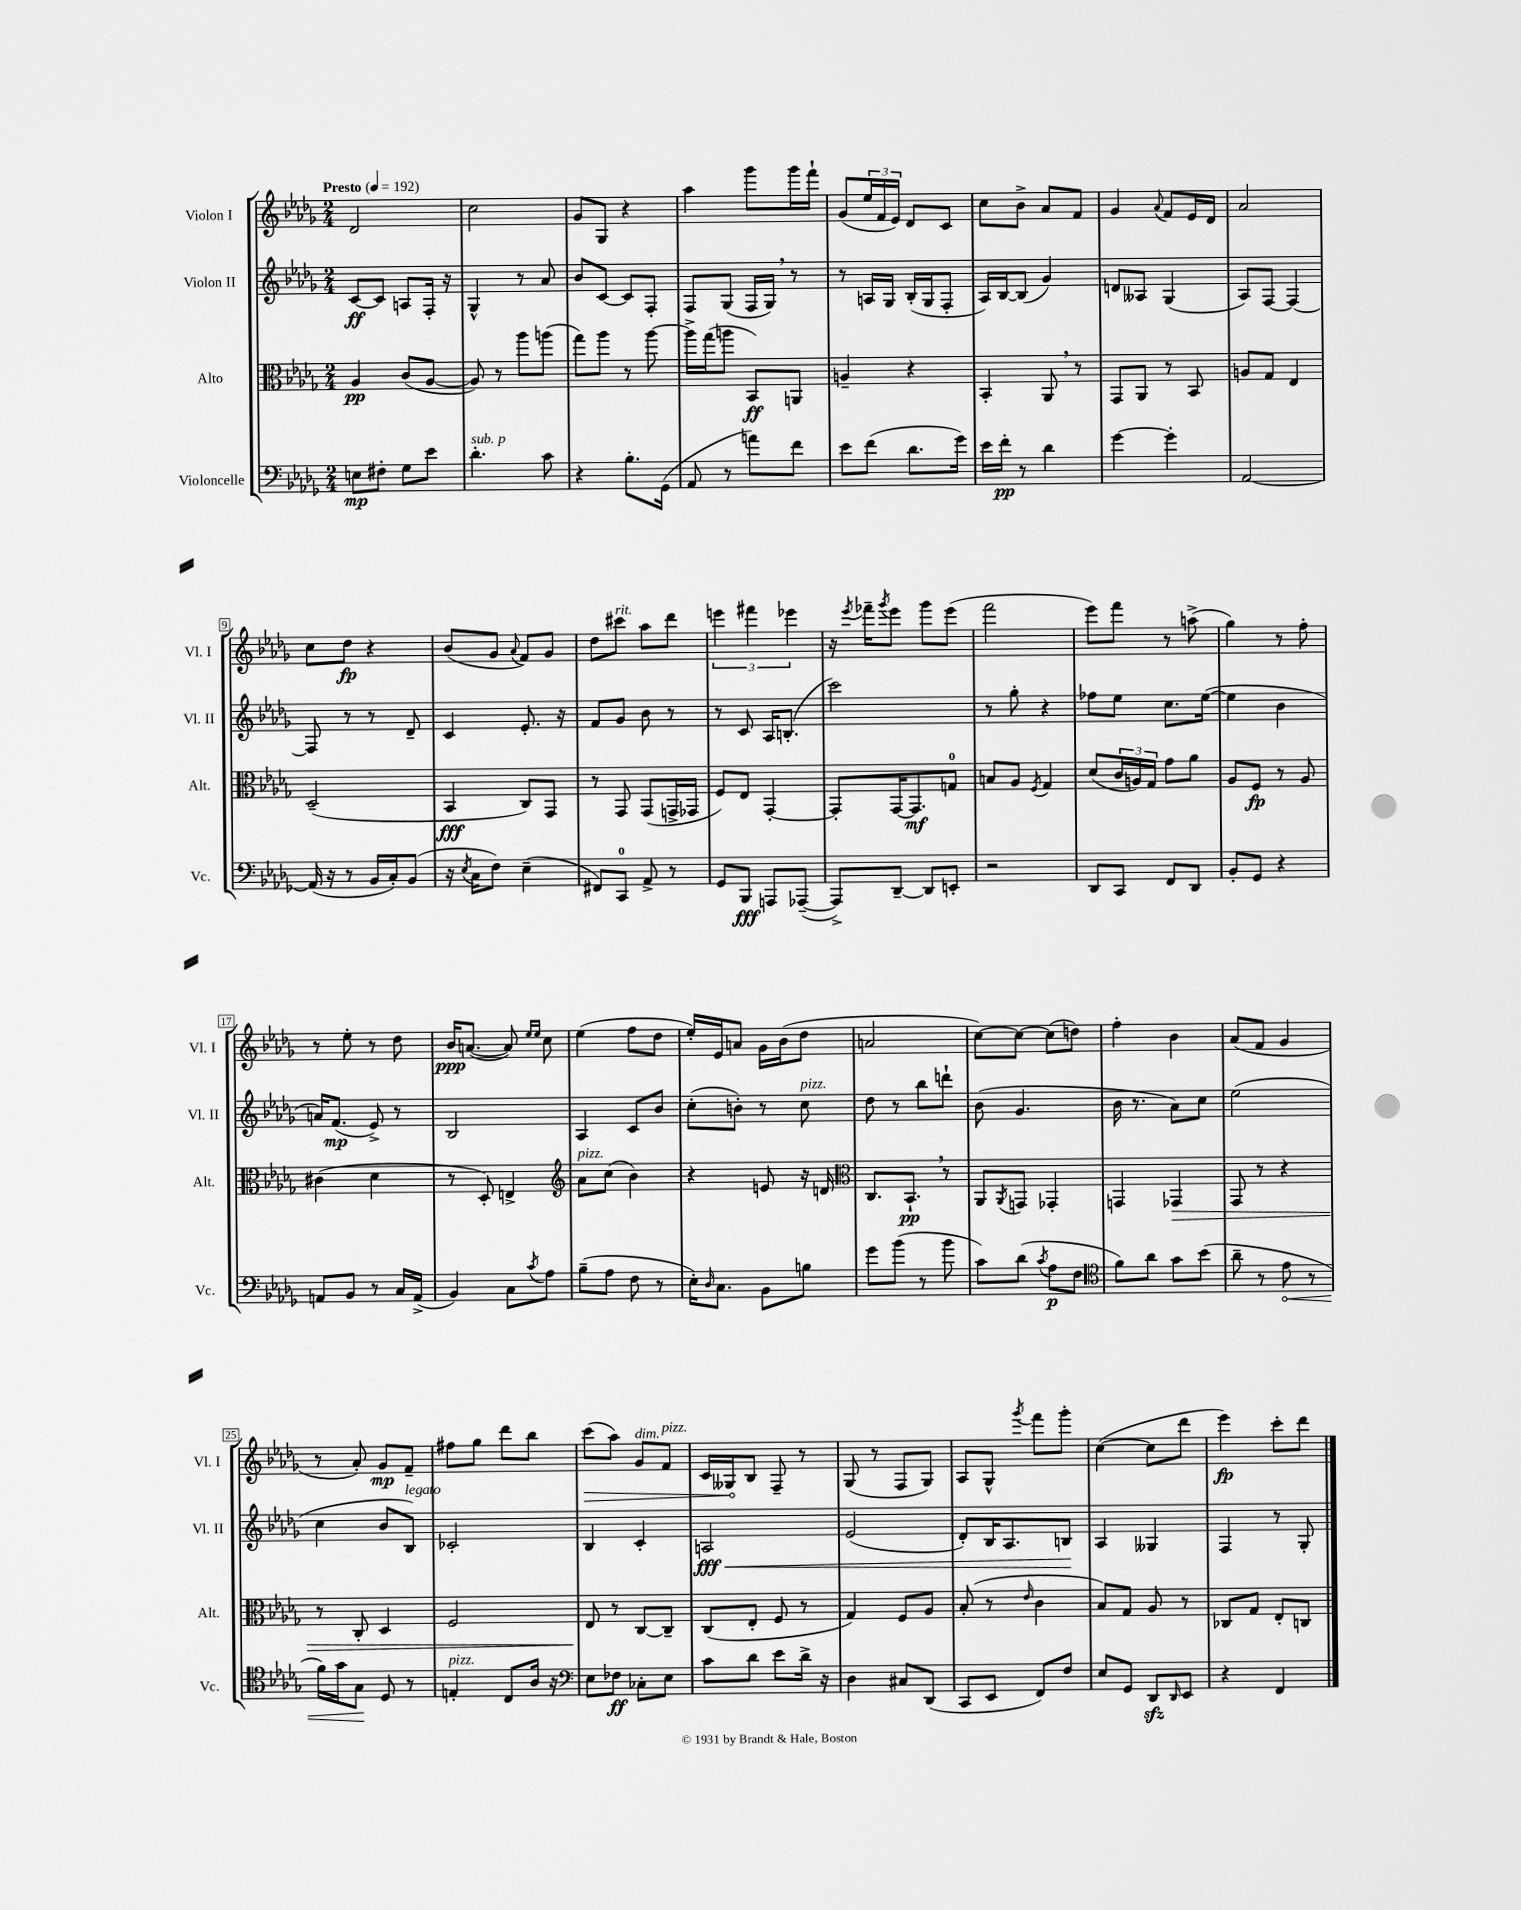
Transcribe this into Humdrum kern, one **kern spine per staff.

**kern	**dynam	**kern	**dynam	**kern	**dynam	**kern	**dynam
*part4	*part4	*part3	*part3	*part2	*part2	*part1	*part1
*staff4	*staff4	*staff3	*staff3	*staff2	*staff2	*staff1	*staff1
*I"Violoncelle	*	*I"Alto	*	*I"Violon II	*	*I"Violon I	*
*I'Vc.	*	*I'Alt.	*	*I'Vl. II	*	*I'Vl. I	*
*clefF4	*	*clefC3	*	*clefG2	*	*clefG2	*
*k[b-e-a-d-g-]	*	*k[b-e-a-d-g-]	*	*k[b-e-a-d-g-]	*	*k[b-e-a-d-g-]	*
*M2/4	*	*M2/4	*	*M2/4	*	*M2/4	*
*MM192	*	*MM192	*	*MM192	*	*MM192	*
=1	=1	=1	=1	=1	=1	=1	=1
!	!	!	!	!	!	!LO:TX:a:B:t=Presto	!
8En\L	mp	4A-/	pp	[8c/L	ff	2d-/	.
8F#X'\J	.	.	.	8c/J]	.	.	.
8G-\L	.	(8c/L	.	8An/L	.	.	.
8e-\J	.	[8A-/J	.	16F'/Jk	.	.	.
.	.	.	.	16r	.	.	.
=2	=2	=2	=2	=2	=2	=2	=2
!LO:TX:a:i:t=sub. p	!	!	!	!	!	!	!
4.d-'\	.	8A-/])	.	4G-^^/	.	2cc\	.
.	.	8r	.	.	.	.	.
.	.	8aa-\L	.	8r	.	.	.
8c\	.	(8aan\J	.	8a-/	.	.	.
=3	=3	=3	=3	=3	=3	=3	=3
4r	.	8gg-\L)	.	8b-/L	.	8g-/L	.
.	.	8aa-\J	.	[8c/J	.	8G-/J	.
8.B-'\L	.	8r	.	8c/L]	.	4r	.
.	.	[8aa-\	.	8F'/J	.	.	.
(16GG-\Jk	.	.	.	.	.	.	.
=4	=4	=4	=4	=4	=4	=4	=4
8AA-/	.	16aa-^\LL]	.	8F/L	.	4aa-\	.
.	.	(16gg-\J	.	.	.	.	.
8r	.	8aan\J	.	(8G-/J	.	.	.
8an\L)	.	8BB-/L)	ff	16F/LL	.	8ggg-\L	.
.	.	.	.	16G-,/JJ)	.	.	.
8f\J	.	8AAn/J	.	8r	.	16ggg-\L	.
.	.	.	.	.	.	16fff`\JJ	.
=5	=5	=5	=5	=5	=5	=5	=5
8e-\L	.	4An~/	.	8r	.	(8g-/L	.
(8f\J	.	.	.	16An/LL	.	24ee-/L	.
.	.	.	.	.	.	24f/	.
.	.	.	.	16G-/JJ	.	.	.
.	.	.	.	.	.	24e-/JJ)	.
8.d-\L	.	4r	.	(16B-'/LL	.	8d-/L	.
.	.	.	.	16G-/J	.	.	.
.	.	.	.	8F'/J	.	8c/J	.
16g-\Jk)	.	.	.	.	.	.	.
=6	=6	=6	=6	=6	=6	=6	=6
16e-\LL	.	4BB-'/	.	16A-/LL)	.	8cc\L	.
16f'\JJ	pp	.	.	[16B-/J	.	.	.
8r	.	.	.	(8B-/J]	.	8b-^\J	.
4d-\	.	8AA-,/	.	4g-/)	.	8a-/L	.
.	.	8r	.	.	.	8f/J	.
=7	=7	=7	=7	=7	=7	=7	=7
[4g-\	.	8GG-/L	.	8dn/L	.	4g-/	.
.	.	8AA-/J	.	8A--X/J	.	.	.
.	.	.	.	.	.	8qqa-/	.
4g-'\]	.	8r	.	(4G-/	.	8f/L	.
.	.	8BB-/	.	.	.	16e-/L	.
.	.	.	.	.	.	16d-/JJ	.
=8	=8	=8	=8	=8	=8	=8	=8
[2AA-/	.	8An/L	.	8A-/L)	.	2a-/	.
.	.	8G-/J	.	[8F/J	.	.	.
.	.	4E-/	.	4F/_	.	.	.
!!LO:LB:g=z
=9	=9	=9	=9	=9	=9	=9	=9
(16AA-/]	.	(2D-~/	.	8F/]	.	8cc\L	.
16r	.	.	.	.	.	.	.
8r	.	.	.	8r	.	8dd-\J	fp
16BB-/LL	.	.	.	8r	.	4r	.
16C'/J)	.	.	.	.	.	.	.
(8BB-/J	.	.	.	8d-~/	.	.	.
=10	=10	=10	=10	=10	=10	=10	=10
16r	.	4BB-/	fff	4c/	.	(8b-/L	.
8qE-/	.	.	.	.	.	.	.
16C\KL	.	.	.	.	.	.	.
8F\J)	.	.	.	.	.	8g-/J	.
.	.	.	.	.	.	8qqa-/	.
(4E-~\	.	8C/L)	.	8.e-'/	.	8f/L)	.
.	.	8GG-/J	.	.	.	8g-/J	.
.	.	.	.	16r	.	.	.
=11	=11	=11	=11	=11	=11	=11	=11
8FF#X/L)	.	8r	.	8f/L	.	8dd-\L	.
!	!	!	!	!	!	!LO:TX:a:i:t=rit.	!
8CC/J	.	8GG-/	.	8g-/J	.	8ccc#X\J	.
8AA-^/	.	(8GG-/L	.	8b-\	.	8aa-\L	.
8r	.	16GGn^/L	.	8r	.	8ddd-\J	.
.	.	16GG-X/JJ	.	.	.	.	.
=12	=12	=12	=12	=12	=12	=12	=12
8GG-/L	.	8F/L)	.	8r	.	6eeen\	.
8BBB-/J	fff	8E-/J	.	8c/	.	.	.
.	.	.	.	.	.	6fff#X\	.
8AAAn/L	.	[4GG-'/	.	16A-/KL	.	.	.
.	.	.	.	(8.Bn'/J	.	.	.
.	.	.	.	.	.	6eee-X\	.
([8AAA-X~/J	.	.	.	.	.	.	.
=13	=13	=13	=13	=13	=13	=13	=13
8AAA-^/L])	.	8GG-'/L]	.	2ccc\)	.	16r	.
.	.	.	.	.	.	8qeee-/	.
.	.	.	.	.	.	16fff-X~\KL	.
.	.	.	.	.	.	8qggg-/	.
[8DD-~/J	.	[16GG-/K	.	.	.	8eee-\J	.
.	.	8.GG-/]	mf	.	.	.	.
8DD-/L]	.	.	.	.	.	8ggg-\L	.
8EEn'/J	.	8Gn/J	.	.	.	(8eee-\J	.
=14	=14	=14	=14	=14	=14	=14	=14
2r	.	8Bn/L	.	8r	.	2fff\	.
.	.	8A-/J	.	8gg-'\	.	.	.
.	.	8qF/	.	.	.	.	.
.	.	4G-/	.	4r	.	.	.
=15	=15	=15	=15	=15	=15	=15	=15
8DD-/L	.	(8d-/L	.	8ff-X\L	.	8eee-\L)	.
8CC/J	.	24c/L	.	8ee-\J	.	8fff\J	.
.	.	24An/)	.	.	.	.	.
.	.	24G-/JJ	.	.	.	.	.
8FF/L	.	8g-\L	.	8.cc\L	.	8r	.
8DD-/J	.	8a-\J	.	.	.	(8aan^\	.
.	.	.	.	([16ee-\Jk	.	.	.
=16	=16	=16	=16	=16	=16	=16	=16
8BB-'/L	.	8A-/L	.	4ee-\]	.	4gg-\)	.
8GG-/J	.	8F/J	fp	.	.	.	.
4r	.	8r	.	4b-\	.	8r	.
.	.	8A-/	.	.	.	8ff'\	.
!!LO:LB:g=z
=17	=17	=17	=17	=17	=17	=17	=17
8AAn/L	.	(4c#X\	.	16an/KL)	.	8r	.
.	.	.	.	(8.f/J	mp	.	.
8BB-/J	.	.	.	.	.	8ee-'\	.
8r	.	4d-\	.	8e-^/)	.	8r	.
16C/LL	.	.	.	8r	.	8dd-\	.
(16AA^/JJ	.	.	.	.	.	.	.
=18	=18	=18	=18	=18	=18	=18	=18
4BB-/)	.	8r	.	2B-/	.	16b-/KL	ppp
.	.	.	.	.	.	([8.an/J	.
.	.	8D-'/)	.	.	.	.	.
8C\L	.	4En^/	.	.	.	8a/])	.
.	.	.	.	.	.	16qqee-/LL	.
8qc/	.	.	.	.	.	16qqee-/JJ	.
8A-\J	.	.	.	.	.	8cc\	.
=19	=19	=19	=19	=19	=19	=19	=19
*	*	*clefG2	*	*	*	*	*
!	!	!LO:TX:a:i:t=pizz.	!	!	!	!	!
(8B-~\L	.	8a-\L	.	4A-/	.	(4ee-\	.
8A-\J	.	(8cc\J	.	.	.	.	.
8F\	.	4b-\)	.	8c/L	.	8ff\L	.
8r	.	.	.	8b-/J	.	8dd-\J	.
=20	=20	=20	=20	=20	=20	=20	=20
16E-'\KL)	.	4r	.	(8cc'\L	.	16ee-'/LL)	.
16qqD-/	.	.	.	.	.	.	.
8.C\J	.	.	.	.	.	16e-/J	.
.	.	.	.	8bn'\J)	.	8an/J	.
8BB-\L	.	8en/	.	8r	.	16g-\LL	.
.	.	.	.	.	.	(16b-\J	.
!	!	!	!	!LO:TX:a:i:t=pizz.	!	!	!
8Bn\J	.	16r	.	8cc\	.	8dd-\J	.
.	.	16dn/	.	.	.	.	.
=21	=21	=21	=21	=21	=21	=21	=21
*	*	*clefC3	*	*	*	*	*
8g-\L	.	8.C/L	.	8dd-\	.	2an/	.
(8b-\J	.	.	.	8r	.	.	.
.	.	8.BB-`,/J	pp	.	.	.	.
8r	.	.	.	8bb-\L	.	.	.
8b-\	.	8r	.	8dddn`\J	.	.	.
=22	=22	=22	=22	=22	=22	=22	=22
8c\L)	.	8AA-/L	.	(8b-\	.	[8cc\L)	.
.	.	8qAA-/	.	.	.	.	.
(8d-\J	.	8GGn/J	.	4.g-/	.	8cc\J_	.
8qc/	.	.	.	.	.	.	.
8A-\L	p	4GG-X'/	.	.	.	(8cc\L]	.
8F\J	.	.	.	.	.	8ddn\J)	.
=23	=23	=23	=23	=23	=23	=23	=23
*clefC4	*	*	*	*	*	*	*
8f\L)	.	4GGn/	.	16b-\	.	4ff'\	.
.	.	.	.	8.r	.	.	.
8a-\J	.	.	.	.	.	.	.
!	!	!	!LO:HP:b	!	!	!	!
8g-\L	.	4GG-X/	>	8a-\L)	.	4b-\	.
(8b-\J	.	.	.	8cc\J	.	.	.
=24	=24	=24	=24	=24	=24	=24	=24
8a-~\	.	8GG-/	.	(2ee-\	.	(8a-/L	.
8r	.	8r	.	.	.	8f/J	.
!	!LO:HP:b	!	!	!	!	!	!
8e-\	<	4r	.	.	.	4g-/	.
8r	.	.	.	.	.	.	.
!!LO:LB:g=z
=25	=25	=25	=25	=25	=25	=25	=25
16f\LL)	.	8r	.	4cc\	.	8r	.
16g-\J	.	.	.	.	.	.	.
8G-\J	.	8C'/	.	.	.	8a-'/)	.
8D-/	[	4D-/	.	8b-/L	.	8g-/L	mp
!	!	!	!	!LO:TX:a:i:t=legato	!	!	!
8r	.	.	.	8B-/J)	.	8f~/J	.
=26	=26	=26	=26	=26	=26	=26	=26
!LO:TX:a:i:t=pizz.	!	!	!	!	!	!	!
4En'/	.	2F/	.	2c-X'/	.	8ff#X\L	.
.	.	.	.	.	.	8gg-\J	.
8C/L	.	.	.	.	.	8ddd-\L	.
16A-/Jk	.	.	.	.	.	8bb-\J	.
16r	.	.	.	.	.	.	.
=27	=27	=27	=27	=27	=27	=27	=27
*clefF4	*	*	*	*	*	*	*
!	!	!	!	!	!	!	!LO:HP:b
8E-\L	.	8E-/	.	4B-/	.	(8ccc\L	>
8F-X\J	ff	8r	]	.	.	8aa-\J)	.
!	!	!	!	!	!	!LO:TX:a:i:t=dim.	!
8C-X'\L	.	[8C/L	.	4c'/	.	8g-/L	.
!	!	!	!	!	!	!LO:TX:a:i:t=pizz.	!
8E-\J	.	8C~/J]	.	.	.	8f/J	.
=28	=28	=28	=28	=28	=28	=28	=28
!	!	!	!	!	!LO:HP:b	!	!
8c\L	.	(8C/L	.	2An/	< fff	16c/LL	.
.	.	.	.	.	.	16G--X/J	.
8d-\J	.	8E-'/J	.	.	.	8B-/J	]
8e-\L	.	8F/	.	.	.	8F~/	.
16d-^\Jk	.	8r	.	.	.	8r	.
16r	.	.	.	.	.	.	.
=29	=29	=29	=29	=29	=29	=29	=29
4D-\	.	4G-/)	.	(2e-/	.	(8G-/	.
.	.	.	.	.	.	8r	.
8C#X/L	.	8F/L	.	.	.	8F/L	.
(8DD-/J	.	8A-/J	.	.	.	8G-/J)	.
=30	=30	=30	=30	=30	=30	=30	=30
8CC/L	.	(8B-'/	.	8d-'/L)	.	8A-/L	.
8EE-/J	.	8r	.	16B-/K	.	8G-^^/J	.
.	.	.	.	8.A-/	.	.	.
.	.	16qqe-/	.	.	.	8qggg-/	.
8FF/L)	.	4c\	.	.	.	8fff\L	.
8F/J	.	.	.	8Bn/J	.	8ggg-'\J	.
.	.	.	.	.	[	.	.
=31	=31	=31	=31	=31	=31	=31	=31
8E-/L	.	8B-/L)	.	4A-/	.	([4cc\	.
8GG-/J	.	8G-/J	.	.	.	.	.
8DD-zz/L	.	8A-/	.	4G--X/	.	8cc\L]	.
16qqDD-/	.	.	.	.	.	.	.
8EE-/J	.	8r	.	.	.	8ddd-\J	.
=32	=32	=32	=32	=32	=32	=32	=32
4r	.	8C-X/L	.	4F/	.	4eee-\)	fp
.	.	8G-/J	.	.	.	.	.
4FF/	.	8E-'/L	.	8r	.	8ccc'\L	.
.	.	8Cn/J	.	8G-'/	.	8ddd-\J	.
==	==	==	==	==	==	==	==
*-	*-	*-	*-	*-	*-	*-	*-
